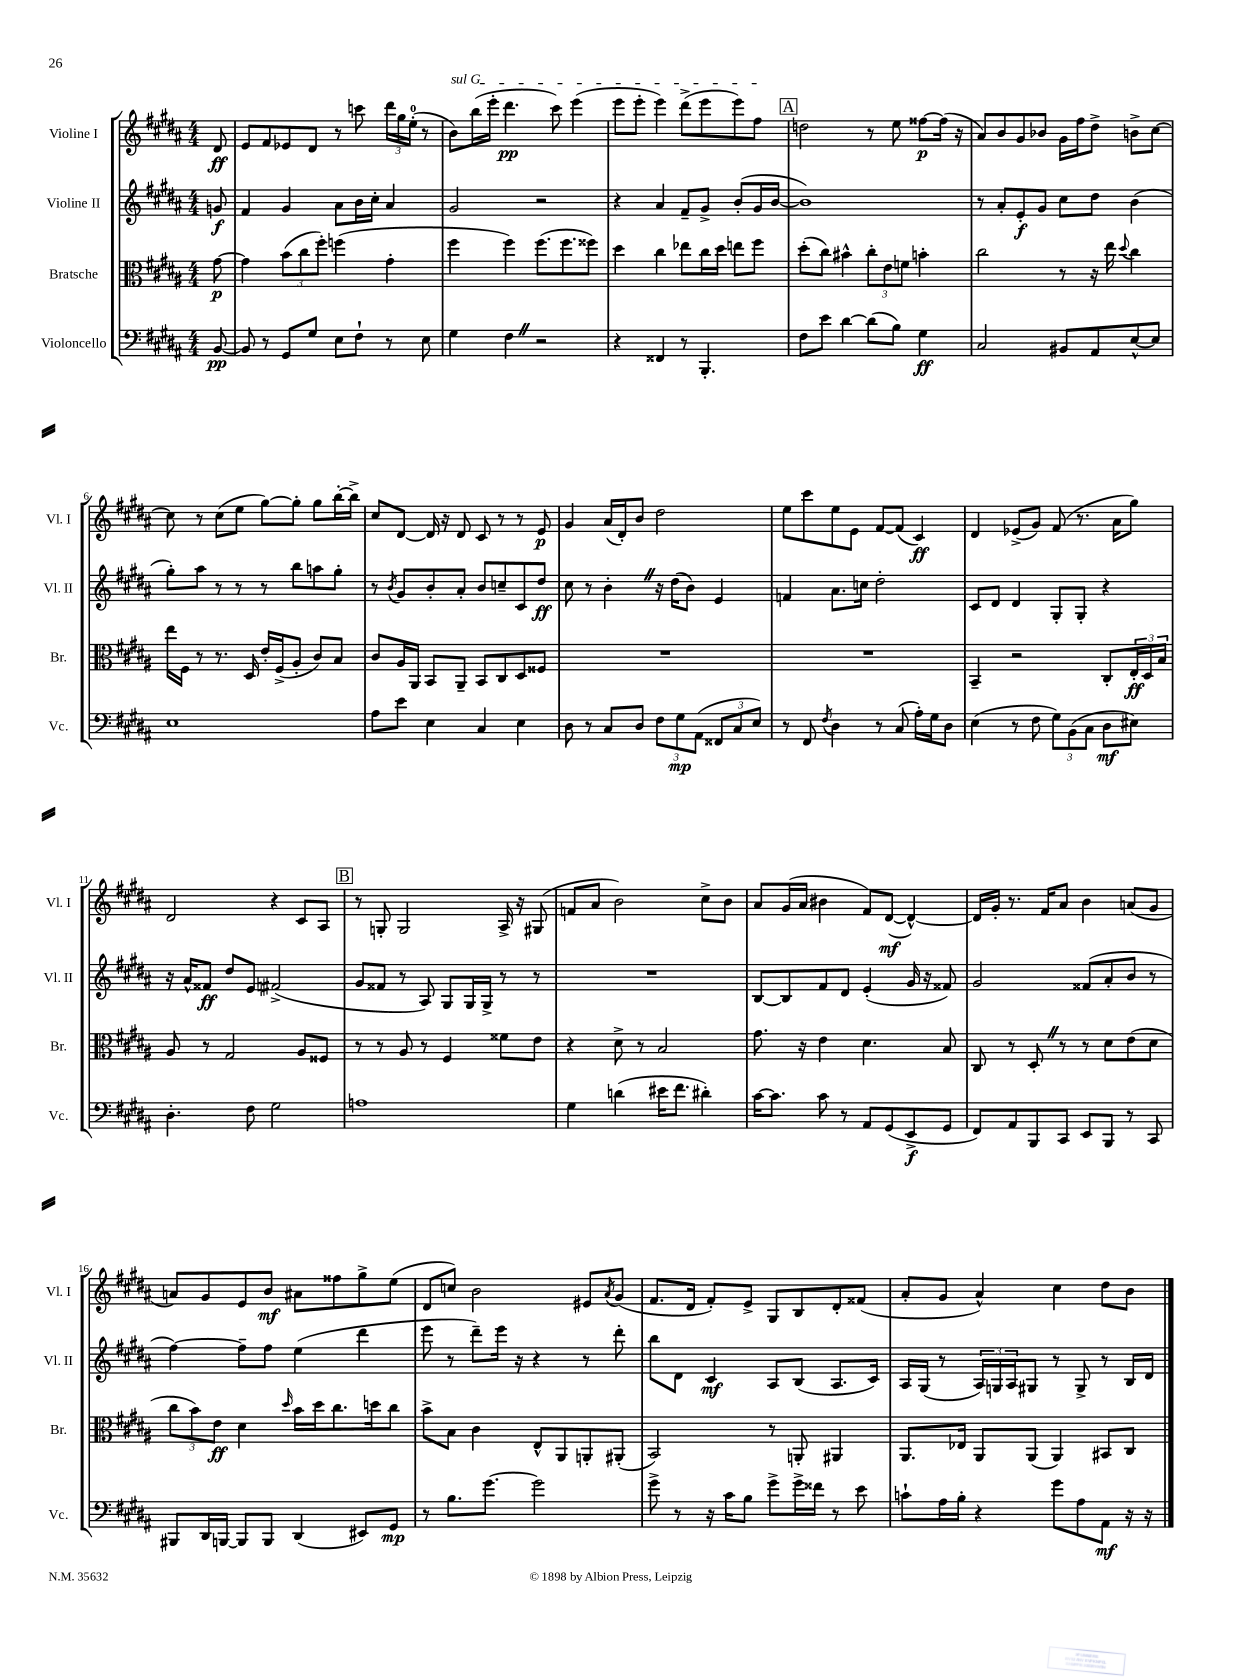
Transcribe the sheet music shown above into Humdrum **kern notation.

**kern	**kern	**kern	**kern
*staff4	*staff3	*staff2	*staff1
*clefF4	*clefC3	*clefG2	*clefG2
*k[f#c#g#d#a#]	*k[f#c#g#d#a#]	*k[f#c#g#d#a#]	*k[f#c#g#d#a#]
*M4/4	*M4/4	*M4/4	*M4/4
[8BB	[8g#	8g	8d#
=	=	=	=
8BB]	4g#]	4f#	8e
8r	.	.	8f#
8GG#	(12b	4g#	8e-
.	12cc#	.	.
8G#	.	.	8d#
.	12ff#')	.	.
8E	(4ff	8a#	8r
8F#`	.	16b	8ccc
.	.	16cc#'	.
8r	4g#'	4a#	24ddd#
.	.	.	24gg#
.	.	.	(24ee'
8E	.	.	8r
=	=	=	=
4G#	4ff#	2g#	8b)
.	.	.	(16bb
.	.	.	16eee'
4F#	4ff#)	.	4.ddd#
2r	(8.ff#	2r	.
.	.	.	8ccc#)
.	8.ff#	.	.
.	.	.	(4eee
.	8ff##)	.	.
=	=	=	=
4r	4dd#	4r	8eee
.	.	.	8eee'
4FF##	4cc#	4a#	4eee)
8r	8ee-	8f#~	(8ddd#^
4.BBB'	16cc#	8g#^	8eee
.	16dd#	.	.
.	8ee	(8b'	8eee)
.	8ff#	16g#	8ff#
.	.	[16b	.
=	=	=	=
8F#	(8dd#'	1b])	2dd
8e	8cc#)	.	.
[4d#	4b#^^	.	.
(8d#]	12cc#'	.	8r
.	12e	.	.
8B)	.	.	8ee
.	12f	.	.
4G#	4b'	.	[8ff##
.	.	.	(16ff##]
.	.	.	16r
=	=	=	=
2C#	2cc#	8r	8a#)
.	.	8a#'	8b
.	.	8e'	8g#
.	.	8g#	8b-
8BB#	8r	8cc#	16g#
.	.	.	16ff#
8AA#	16r	8dd#	8dd#^
.	16ee	.	.
.	8qqdd#	.	.
[8E^^	4cc#	(4b	8b^
8E]	.	.	[8cc#
=	=	=	=
1E	16ee	8gg#')	8cc#]
.	16F#	.	.
.	8r	8aa#	8r
.	8.r	8r	(8cc#
.	.	8r	8ee
.	16D#	.	.
.	16e'	8r	[8gg#)
.	(16F#^	.	.
.	8A#'	8bb	8gg#']
.	8c#)	8aa	8gg#
.	8B	8gg#'	[16bb'
.	.	.	16bb^]
=	=	=	=
8A#	8c#	8r	8cc#
.	.	8qb	.
8e	16A#	8g#	[8d#
.	16AA#	.	.
4E	8BB	8b'	16d#]
.	.	.	16r
.	8AA#~	8a#'	8d#
4C#	8BB	8b	8c#
.	8C#	8cc~	8r
4E	8D#	8c#	8r
.	8F##	8dd#	8e
=	=	=	=
8D#	1r	8cc#	4g#
8r	.	8r	.
8C#	.	4b'	(16a#
.	.	.	16d#')
8D#	.	.	8b
12F#	.	16r	2dd#
.	.	(16dd#	.
12G#	.	.	.
.	.	8b)	.
(12AA#	.	.	.
12FF##	.	4e	.
12C#	.	.	.
12E)	.	.	.
=	=	=	=
8r	1r	4f	8ee
8FF#	.	.	8ccc#
8qF#	.	.	.
4D#	.	8.a#	8ee
.	.	.	8e
.	.	16cc	.
8r	.	2dd#'	[8f#
(8C#	.	.	(8f#]
16A#')	.	.	4c#)
16G#	.	.	.
8D#	.	.	.
=	=	=	=
(4E	4BB~	8c#	4d#
.	.	8d#	.
8r	2r	4d#	(8e-^
8F#	.	.	8g#)
12G#)	.	8G#'	(8f#
(12BB	.	.	.
.	.	8G#'	8.r
12C#	.	.	.
8D#	8C#'	4r	.
.	.	.	16a#
8E#)	24E'	.	8gg#)
.	24D#	.	.
.	24B	.	.
=	=	=	=
4.D#'	8A#	16r	2d#
.	.	16a#^^	.
.	8r	8f##	.
.	2G#	8dd#	.
8F#	.	8e	.
2G#	.	(2f#^	4r
.	8A#	.	8c#
.	8F##	.	8A#
=	=	=	=
1A	8r	8g#	8r
.	8r	8f##	8G'
.	8A#	8r	2G
.	8r	8A#)	.
.	4F#	8G#	.
.	.	16G#	.
.	.	16G#^	.
.	8f##	8r	16A#^
.	.	.	16r
.	8e	8r	(8G#
=	=	=	=
4G#	4r	1r	8f
.	.	.	8a#
(4d	8d#^	.	2b)
.	8r	.	.
16e#	2B	.	.
8.f#	.	.	.
4d#')	.	.	8cc#^
.	.	.	8b
=	=	=	=
[16c#	8.g#	[8B	8a#
8.c#]	.	.	.
.	.	8B]	(16g#
.	16r	.	16a#
8c#	4e	8f#	4b#
8r	.	8d#	.
8AA#	4.d#	(4e'	8f#)
(8GG#	.	.	([8d#
8EE^	.	16g#	4d#^^_)
.	.	16r	.
8GG#	8B	8f##)	.
=	=	=	=
8FF#)	8C#	2g#	16d#]
.	.	.	16g#'
8AA#	8r	.	8.r
8BBB	8D#'	.	.
.	.	.	16f#
8CC#	8r	.	8a#
8EE	8r	(8f##	4b
8BBB	8d#	8a#'	.
8r	(8e	8b	(8a
8CC#	8d#	8r	8g#
=	=	=	=
8BBB#	12cc#	[4ff#)	8a)
.	12b)	.	.
16DD#	.	.	8g#
.	12e	.	.
[16BBB	.	.	.
8BBB]	4d#	8ff#~]	8e
8BBB	.	8ff#	8b
.	16qqdd#	.	.
(4DD#	16b	(4ee	8a#
.	16dd#	.	.
.	8.cc#	.	8ff##
8EE#)	.	4ddd#	8gg#^
.	16dd	.	.
8GG#	8cc#	.	(8ee
=	=	=	=
8r	8b^	8eee	8d#
8.B	8B	8r	8cc)
.	4c#	8ddd#~)	2b
[8.g#	.	.	.
.	.	16eee	.
.	.	16r	.
2g#]	8E^^	4r	.
.	8AA#	.	.
.	8AA'	8r	8e#
.	.	.	8qa#
.	(8AA#'	8ddd#'	(8g#
=	=	=	=
8g#^	2BB)	8bb	8.f#
8r	.	8d#	.
.	.	.	16d#
16r	.	4c#	8f#')
16c#	.	.	.
8B	.	.	8e^
8g#^	8r	8A#	8G#
16g#^	8AA'	(8B	8B
16f##	.	.	.
8r	4AA#	8.A#	8d#'
8e	.	.	(8f##
.	.	16c#)	.
=	=	=	=
8c`	8.AA#	16A#	8a#'
.	.	(16G#	.
16A#	.	8r	8g#
16B'	16E-	.	.
4r	8AA#	24A#)	4a#^^)
.	.	24G	.
.	.	24A#	.
.	(8AA#	8G#	.
8g#	4AA#)	8r	4cc#
8A#	.	8G#^	.
8AA#	8BB#	8r	8dd#
16r	8C#	16B	8b
16r	.	16d#	.
==	==	==	==
*-	*-	*-	*-
